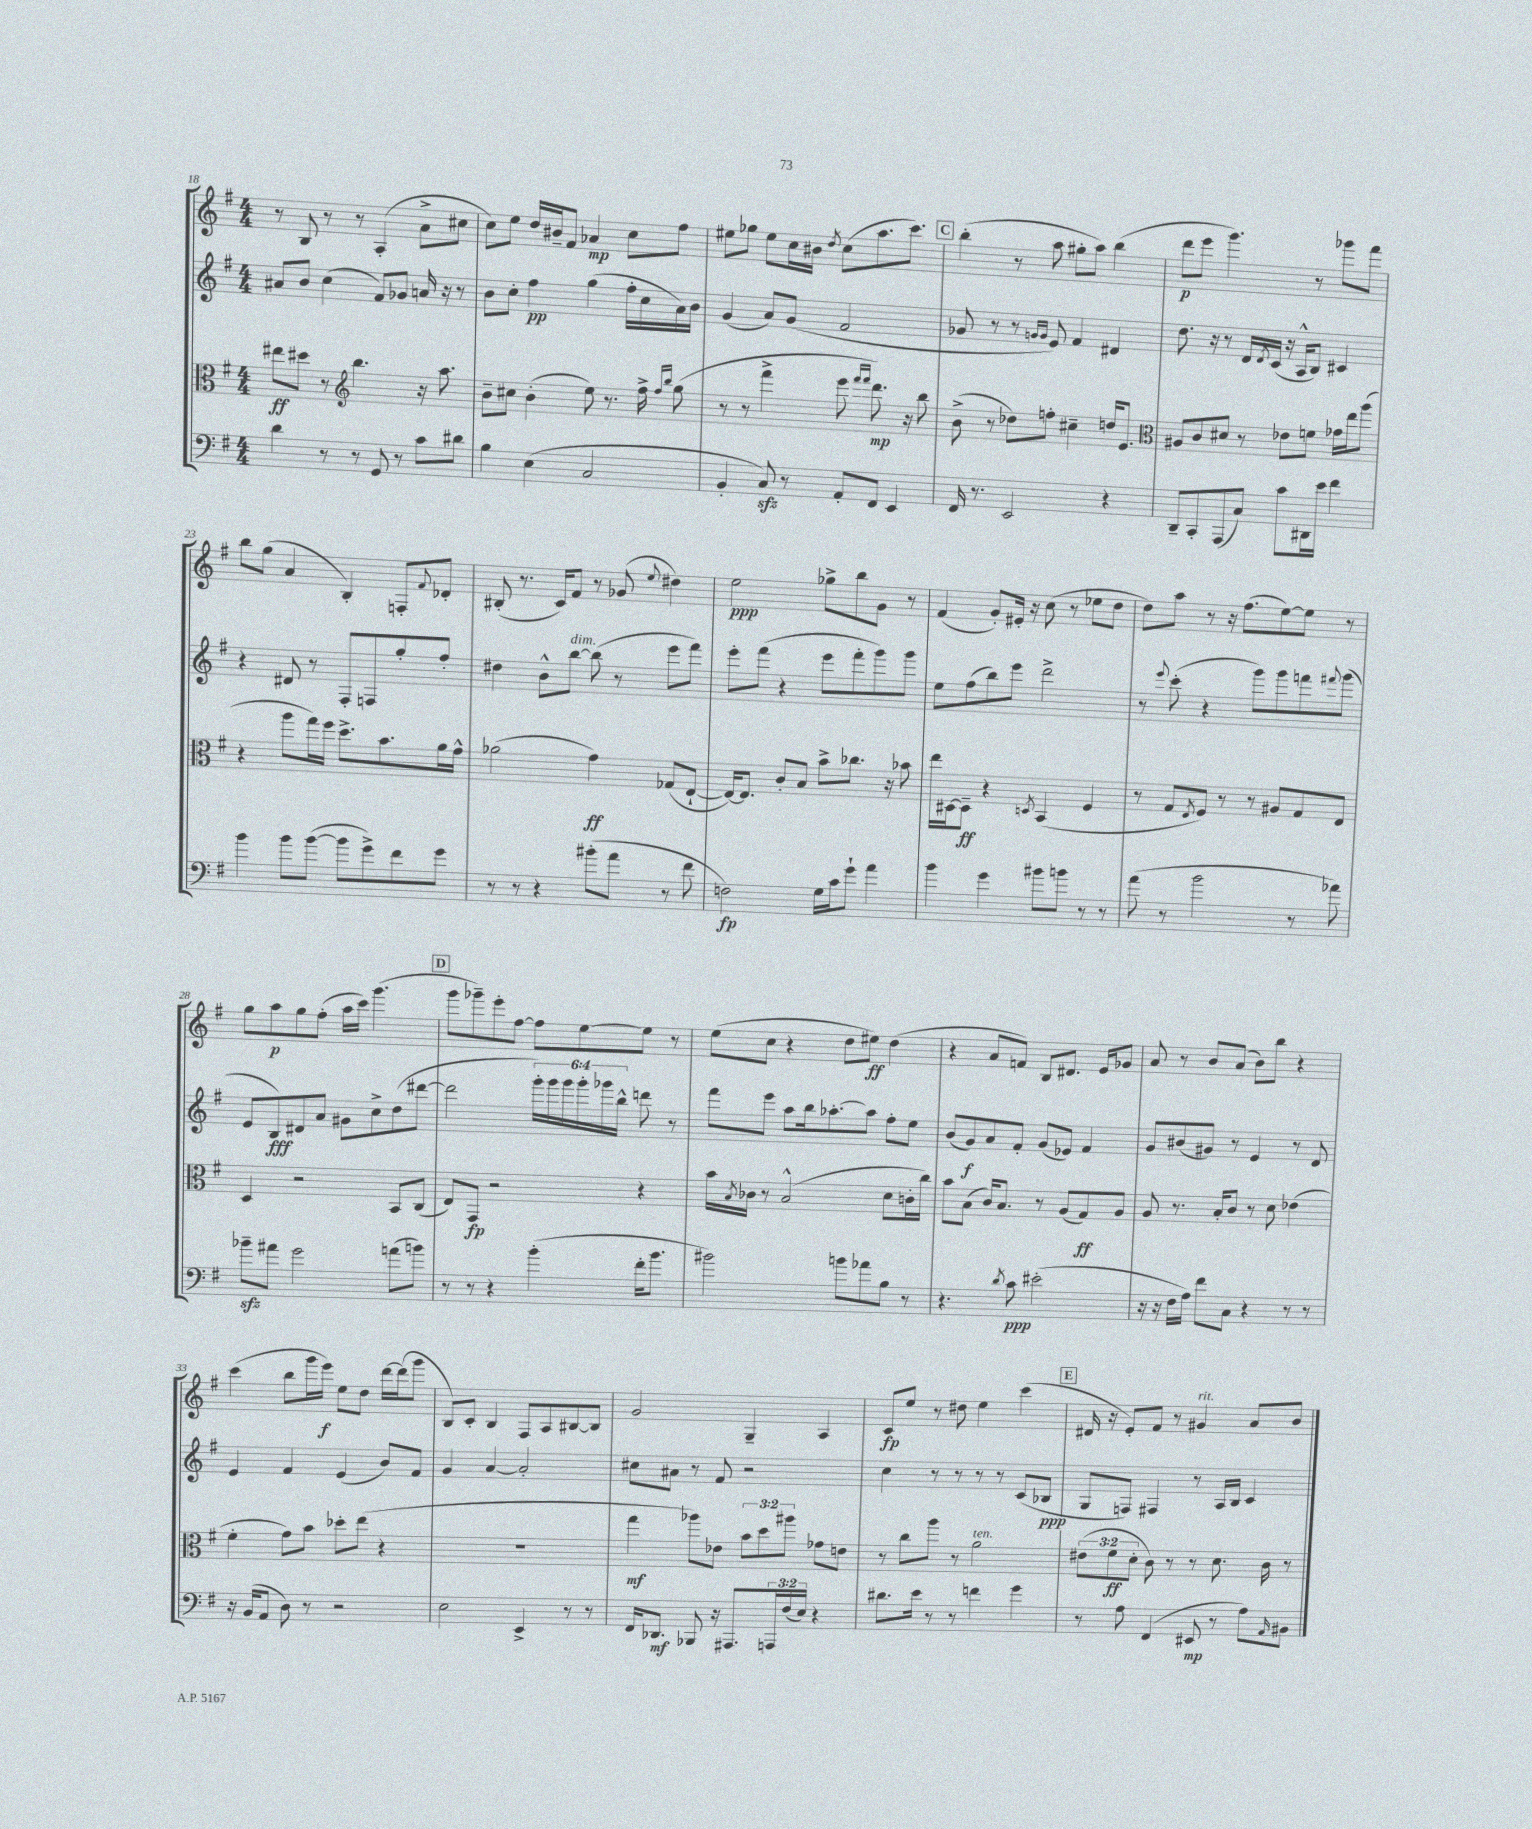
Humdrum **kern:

**kern	**dynam	**kern	**dynam	**kern	**dynam	**kern	**dynam
*part4	*part4	*part3	*part3	*part2	*part2	*part1	*part1
*staff4	*staff4	*staff3	*staff3	*staff2	*staff2	*staff1	*staff1
*clefF4	*	*clefC3	*	*clefG2	*	*clefG2	*
*k[f#]	*	*k[f#]	*	*k[f#]	*	*k[f#]	*
*M4/4	*	*M4/4	*	*M4/4	*	*M4/4	*
=18	=18	=18	=18	=18	=18	=18	=18
4d\	.	8ee#X\L	ff	8a#X/L	.	8r	.
.	.	8dd#X\J	.	8b/J	.	8B/	.
8r	.	8r	.	(4cc\	.	8r	.
*	*	*clefG2	*	*	*	*	*
8r	.	4.bb\	.	.	.	8r	.
8GG/	.	.	.	8f#/L)	.	(4A'/	.
8r	.	.	.	8g-X/J	.	.	.
8c\L	.	16r	.	16an/	.	8a^\L	.
.	.	8.aa\	.	16r	.	.	.
8d#X\J	.	.	.	8r	.	8cc#X\J	.
=19	=19	=19	=19	=19	=19	=19	=19
4B\	.	8b~\L	.	8b\L	.	8cc\L)	.
.	.	8cc#X\J	.	8cc'\J	.	8ee\J	.
(4E\	.	(4b'\	.	4ff#\	pp	16dd/LL	.
.	.	.	.	.	.	16b#X~/J	.
.	.	.	.	.	.	8f#/J	.
2C/	.	8ee\)	.	(4gg\	.	4a-X/	mp
.	.	8.r	.	.	.	.	.
.	.	.	.	16ff#'\LL	.	8cc\L	.
.	.	16ff#^\	.	16cc\	.	.	.
.	.	16qqff#/LL	.	.	.	.	.
.	.	16qqbb/JJ	.	.	.	.	.
.	.	(8gg\	.	16a\)	.	8ff#\J	.
.	.	.	.	16b\JJ	.	.	.
=20	=20	=20	=20	=20	=20	=20	=20
4BB'/	.	8r	.	(4g/	.	8ee#X\L	.
.	.	8r	.	.	.	8gg-X\J	.
8Czz/)	.	4fff#^\	.	8a/L)	.	8ee#\L	.
8r	.	.	.	(8g/J	.	16cc\L	.
.	.	.	.	.	.	16b#X\JJ	.
.	.	.	.	.	.	8qdd/	.
8AA'/L	.	8eee\	.	2f#/	.	(8cc\L	.
.	.	16qqfff#/LL	.	.	.	.	.
.	.	16qqfff#/JJ	.	.	.	.	.
8FF#/J	.	8.ddd\)	mp	.	.	8.aa\	.
4EE/	.	.	.	.	.	.	.
.	.	16r	.	.	.	8.ccc\J)	.
.	.	8bb\	.	.	.	.	.
!!LO:REH:place=s1:t=C
=21	=21	=21	=21	=21	=21	=21	=21
16FF#/	.	(8b^\	.	8g-X/	.	(4bb'\	.
8.r	.	.	.	.	.	.	.
.	.	8r	.	8r	.	.	.
2EE/	.	8dd-X\L)	.	8r	.	8r	.
.	.	.	.	16qqgn/LL	.	.	.
.	.	.	.	16qqg/JJ	.	.	.
.	.	8ffn'\J	.	8e/)	.	8aa\	.
.	.	4cc#X~\	.	4f#/	.	8gg#X'\L	.
.	.	.	.	.	.	8aa\J)	.
4r	.	16ddn/KL	.	4d#X/	.	(4bb\	.
.	.	8.e/J	.	.	.	.	.
=22	=22	=22	=22	=22	=22	=22	=22
*	*	*clefC3	*	*	*	*	*
8DD~/L	.	8A#X/L	.	8.dd\	.	8ddd\L	p
8CC'/	.	8c/	.	.	.	8eee\J	.
.	.	.	.	16r	.	.	.
(8AAA/	.	8d#X/J	.	8r	.	4.ggg\)	.
8C/J)	.	8r	.	16d/LL	.	.	.
.	.	.	.	8qd/	.	.	.
.	.	.	.	(16c/JJ	.	.	.
8c\L	.	8e-X\L	.	16r	.	.	.
.	.	.	.	16A^^/KL	.	.	.
16DD#X\L	.	8fn\J	.	8B/J)	.	8r	.
16e\JJ	.	.	.	.	.	.	.
4f#\	.	16g-X\LL	.	4c#X/	.	8ggg-X\L	.
.	.	16ee\J	.	.	.	.	.
.	.	(8aa\J	.	.	.	8fff#\J	.
!!LO:LB:g=z
=23	=23	=23	=23	=23	=23	=23	=23
4b\	.	4r	.	4r	.	8bb\L	.
.	.	.	.	.	.	(8gg\J	.
8b\L	.	8aa\L	.	8d#X/	.	4a/	.
([8b\J	.	16gg\L)	.	8r	.	.	.
.	.	16ff#\JJ	.	.	.	.	.
8b\L]	.	8.dd^\L	.	8F#'/L	.	4B'/)	.
8g^\)	.	.	.	8Fn/	.	.	.
.	.	8.b\	.	.	.	.	.
8f#\	.	.	.	8gg'/	.	8Fn'/L	.
.	.	.	.	.	.	8qqf#/	.
8g\J	.	16a\L	.	8ff#'/J	.	8d-X'/J	.
.	.	16g^^\JJ	.	.	.	.	.
=24	=24	=24	=24	=24	=24	=24	=24
8r	.	(2a-X\	.	4dd#X\	.	(8B#X'/	.
8r	.	.	.	.	.	8.r	.
4r	.	.	.	8b^^\L	.	.	.
.	.	.	.	.	.	16c/KL)	.
!	!	!	!	!LO:TX:a:i:t=dim.	!	!	!
.	.	.	.	[8bb\J	.	8f#/J	.
(8b#X'\L	.	4g\)	ff	(8bb\]	.	8r	.
8a\J	.	.	.	8r	.	(8g-X/	.
.	.	.	.	.	.	8qqee/	.
8r	.	(8G-X/L	.	8eee\L	.	4dd#X\)	.
8f#\	.	[8E`/J	.	8fff#\J)	.	.	.
=25	=25	=25	=25	=25	=25	=25	=25
2Fn\)	fp	16E/KL_)	.	8eee'\L	.	2ee\	ppp
.	.	8.E/J]	.	.	.	.	.
.	.	.	.	(8fff#\J	.	.	.
.	.	8c'/L	.	4r	.	.	.
.	.	8B/J	.	.	.	.	.
16G\LL	.	8b^\L	.	8eee\L	.	8gg-X^\L	.
16c\J	.	.	.	.	.	.	.
8g`\J	.	8.cc-X\J	.	8fff#'\	.	8bb\	.
4a\	.	.	.	8ggg\)	.	8g\J	.
.	.	16r	.	.	.	.	.
.	.	8b-X\	.	8ggg\J	.	8r	.
=26	=26	=26	=26	=26	=26	=26	=26
4b\	.	16ee\LL	.	8ee\L	.	(4f#/	.
.	.	[16D#X\J	.	.	.	.	.
.	.	8D#~\J]	ff	(8ff#\	.	.	.
4g\	.	4r	.	8bb\)	.	8g'/L)	.
.	.	.	.	8eee\J	.	16e#X'/Jk	.
.	.	.	.	.	.	16r	.
.	.	8qDn/	.	.	.	.	.
8b#X\L	.	(4BB/	.	2ddd^\	.	(8cc\	.
8bn\J	.	.	.	.	.	8r	.
8r	.	4F#/	.	.	.	8ee-X\L	.
8r	.	.	.	.	.	8dd\J	.
=27	=27	=27	=27	=27	=27	=27	=27
(8a\	.	8r	.	8r	.	8dd\L)	.
.	.	.	.	8qqeee/	.	.	.
8r	.	8G/L	.	(8ccc'\	.	8aa\J	.
.	.	8qE/	.	.	.	.	.
2b\	.	8F#/J)	.	4r	.	8r	.
.	.	8r	.	.	.	16r	.
.	.	.	.	.	.	(8.ff#\L	.
.	.	8r	.	8ggg\L)	.	.	.
.	.	8A#X/L	.	8ggg\	.	[8ee\)	.
8r	.	8G/	.	8fffn\	.	8ee\J]	.
.	.	.	.	8qqfff#X/	.	.	.
8a-X\)	.	8E/J	.	(8ggg\J	.	8r	.
!!LO:LB:g=z
=28	=28	=28	=28	=28	=28	=28	=28
8b-Xzz~\L	.	4D/	.	8e/L	.	8gg\L	.
8a#X\J	.	.	.	8B/)	fff	8aa\	p
2g\	.	2r	.	8d#X/	.	8gg\	.
.	.	.	.	8a/J	.	(8ff#'\J	.
.	.	.	.	8g#X\L	.	16aa\LL	.
.	.	.	.	.	.	16ccc\JJ)	.
.	.	.	.	8cc^\	.	(4.ggg\	.
(8an\L	.	8BB/L	.	(8dd\	.	.	.
8bn\J)	.	(8C/J	.	[8ddd#X\J	.	.	.
!!LO:REH:place=s1:t=D
=29	=29	=29	=29	=29	=29	=29	=29
8r	.	8E/L)	.	2ddd#\]	.	8ggg\L	.
8r	.	8GG/J	fp	.	.	8ggg-X~\)	.
4r	.	2r	.	.	.	8eee'\	.
.	.	.	.	.	.	[8ff#\J	.
(4b'\	.	.	.	24ggg'\LL)	.	8ff#\L]	.
.	.	.	.	24ggg\	.	.	.
.	.	.	.	24ggg\	.	.	.
.	.	.	.	24ggg'\	.	[8ee\	.
.	.	.	.	24ggg-X\	.	.	.
.	.	.	.	24bb^^\JJ	.	.	.
16f#'\KL	.	4r	.	8dddn\	.	8ee\J]	.
8.b\J	.	.	.	.	.	.	.
.	.	.	.	8r	.	8r	.
=30	=30	=30	=30	=30	=30	=30	=30
2b#X\)	.	16b\LL	.	8fff#\L	.	(8ee\L	.
.	.	8qB/	.	.	.	.	.
.	.	16c-X\JJ	.	.	.	.	.
.	.	8r	.	8eee\J	.	8cc\J	.
.	.	(2B^^/	.	8aa\L	.	4r	.
.	.	.	.	16bb\k	.	.	.
.	.	.	.	[8.aa-X'\	.	.	.
8bn\L	.	.	.	.	.	8dd\L	.
8a-X\	.	.	.	8aa-\J]	.	8ee#X\J)	ff
8B\J	.	8d\L	.	8ff#'\L	.	(4dd\	.
8r	.	16cn'\L	.	8ee\J	.	.	.
.	.	16cc\JJ)	.	.	.	.	.
=31	=31	=31	=31	=31	=31	=31	=31
4.r	.	8b\L	.	(8b/L	.	4r	.
.	.	(8B\J	.	8g/)	f	.	.
.	.	16c/KL)	.	8a/	.	8a/L	.
.	.	8.B/J	.	.	.	.	.
8qd/	.	.	.	.	.	.	.
8c\	ppp	.	.	8f#'/J	.	8fn/J)	.
(2e#X'\	.	8r	.	(8g/L	.	8B/L	.
.	.	(8A/L	.	8e-X/J)	.	8.d#X/J	.
.	.	8G/)	ff	4f#/	.	.	.
.	.	.	.	.	.	16e/KL	.
.	.	8A/J	.	.	.	8g-X/J	.
=32	=32	=32	=32	=32	=32	=32	=32
16r	.	8A/	.	8g/L	.	8a/	.
16r	.	.	.	.	.	.	.
16F#\LL	.	8.r	.	(8b#X/	.	8r	.
16A\JJ)	.	.	.	.	.	.	.
8f#\L	.	.	.	8g#X/J)	.	8b/L	.
.	.	16B'/KL	.	.	.	.	.
8C\J	.	8c/J	.	8r	.	(8a/J	.
4r	.	8r	.	4e/	.	8b\L)	.
.	.	8d\	.	.	.	8bb\J	.
8r	.	(4e-X\	.	8r	.	4r	.
8r	.	.	.	8d/	.	.	.
!!LO:LB:g=z
=33	=33	=33	=33	=33	=33	=33	=33
16r	.	4f#'\	.	4e/	.	(4ccc\	.
(16BB/KL	.	.	.	.	.	.	.
8AA/J	.	.	.	.	.	.	.
8D\)	.	8g\L)	.	4f#/	.	8bb\L	.
8r	.	8b\J	.	.	.	16ggg\L	.
.	.	.	.	.	.	16eee\JJ)	f
2r	.	8dd-X'\L	.	(4e/	.	8ee\L	.
.	.	(8ee\J	.	.	.	8dd\J	.
.	.	4r	.	8b/L)	.	[16ddd\LL	.
.	.	.	.	.	.	(16ddd\J]	.
.	.	.	.	8f#/J	.	8ggg\J	.
=34	=34	=34	=34	=34	=34	=34	=34
2E\	.	1r	.	4g/	.	8B/L)	.
.	.	.	.	.	.	8c'/J	.
.	.	.	.	[4a/	.	4B/	.
4EE^/	.	.	.	2a'/]	.	8F#/L	.
.	.	.	.	.	.	8A/	.
8r	.	.	.	.	.	[8B#X/	.
8r	.	.	.	.	.	8B#/J]	.
=35	=35	=35	=35	=35	=35	=35	=35
16FF#/KL	.	4gg\	mf	8cc#X\L	.	2g/	.
8.DD-X/J	mf	.	.	.	.	.	.
.	.	.	.	8a#X\J	.	.	.
8BBB-X/	.	8aa-X\L)	.	8r	.	.	.
16r	.	8e-X\J	.	8f#/	.	.	.
8.AAA#X/L	.	.	.	.	.	.	.
.	.	12b\L	.	2r	.	4G~/	.
.	.	12dd\	.	.	.	.	.
24AAAn/L	.	.	.	.	.	.	.
(24F#/	.	12aa#X\J	.	.	.	.	.
24E/JJ)	.	.	.	.	.	.	.
4r	.	8g-X\L	.	.	.	4A/	.
.	.	8en\J	.	.	.	.	.
=36	=36	=36	=36	=36	=36	=36	=36
8.d#X\L	.	8r	.	4cc\	.	8c/L	fp
.	.	8cc\L	.	.	.	8ee/J	.
16e\Jk	.	.	.	.	.	.	.
8r	.	8aa\J	.	8r	.	8r	.
8r	.	8r	.	8r	.	8dd#X\	.
!	!	!LO:TX:a:i:t=ten.	!	!	!	!	!
4fn\	.	2a\	.	8r	.	4ee\	.
.	.	.	.	8r	.	.	.
4g\	.	.	.	(8c/L	.	(4ccc\	.
.	.	.	.	8B-X/J	ppp	.	.
!!LO:REH:place=s1:t=E
=37	=37	=37	=37	=37	=37	=37	=37
8r	.	(12e#X\L	.	8G/L	.	16d#X/	.
.	.	.	.	.	.	16r	.
.	.	12f#\	ff	.	.	.	.
8A\	.	.	.	8Fn/J)	.	8e'/L)	.
.	.	12d'\J	.	.	.	.	.
(4FF#/	.	8c\)	.	4F#X/	.	8f#/J	.
.	.	8r	.	.	.	8r	.
!	!	!	!	!	!	!LO:TX:a:i:t=rit.	!
8EE#X/	mp	8r	.	8r	.	4g#X/	.
8r	.	8.d\	.	16A/LL	.	.	.
.	.	.	.	16B/JJ	.	.	.
8A\L)	.	.	.	4c/	.	8a/L	.
.	.	16c\	.	.	.	.	.
16qqAA/	.	.	.	.	.	.	.
8BB#X\J	.	8r	.	.	.	8b/J	.
==	==	==	==	==	==	==	==
*-	*-	*-	*-	*-	*-	*-	*-
